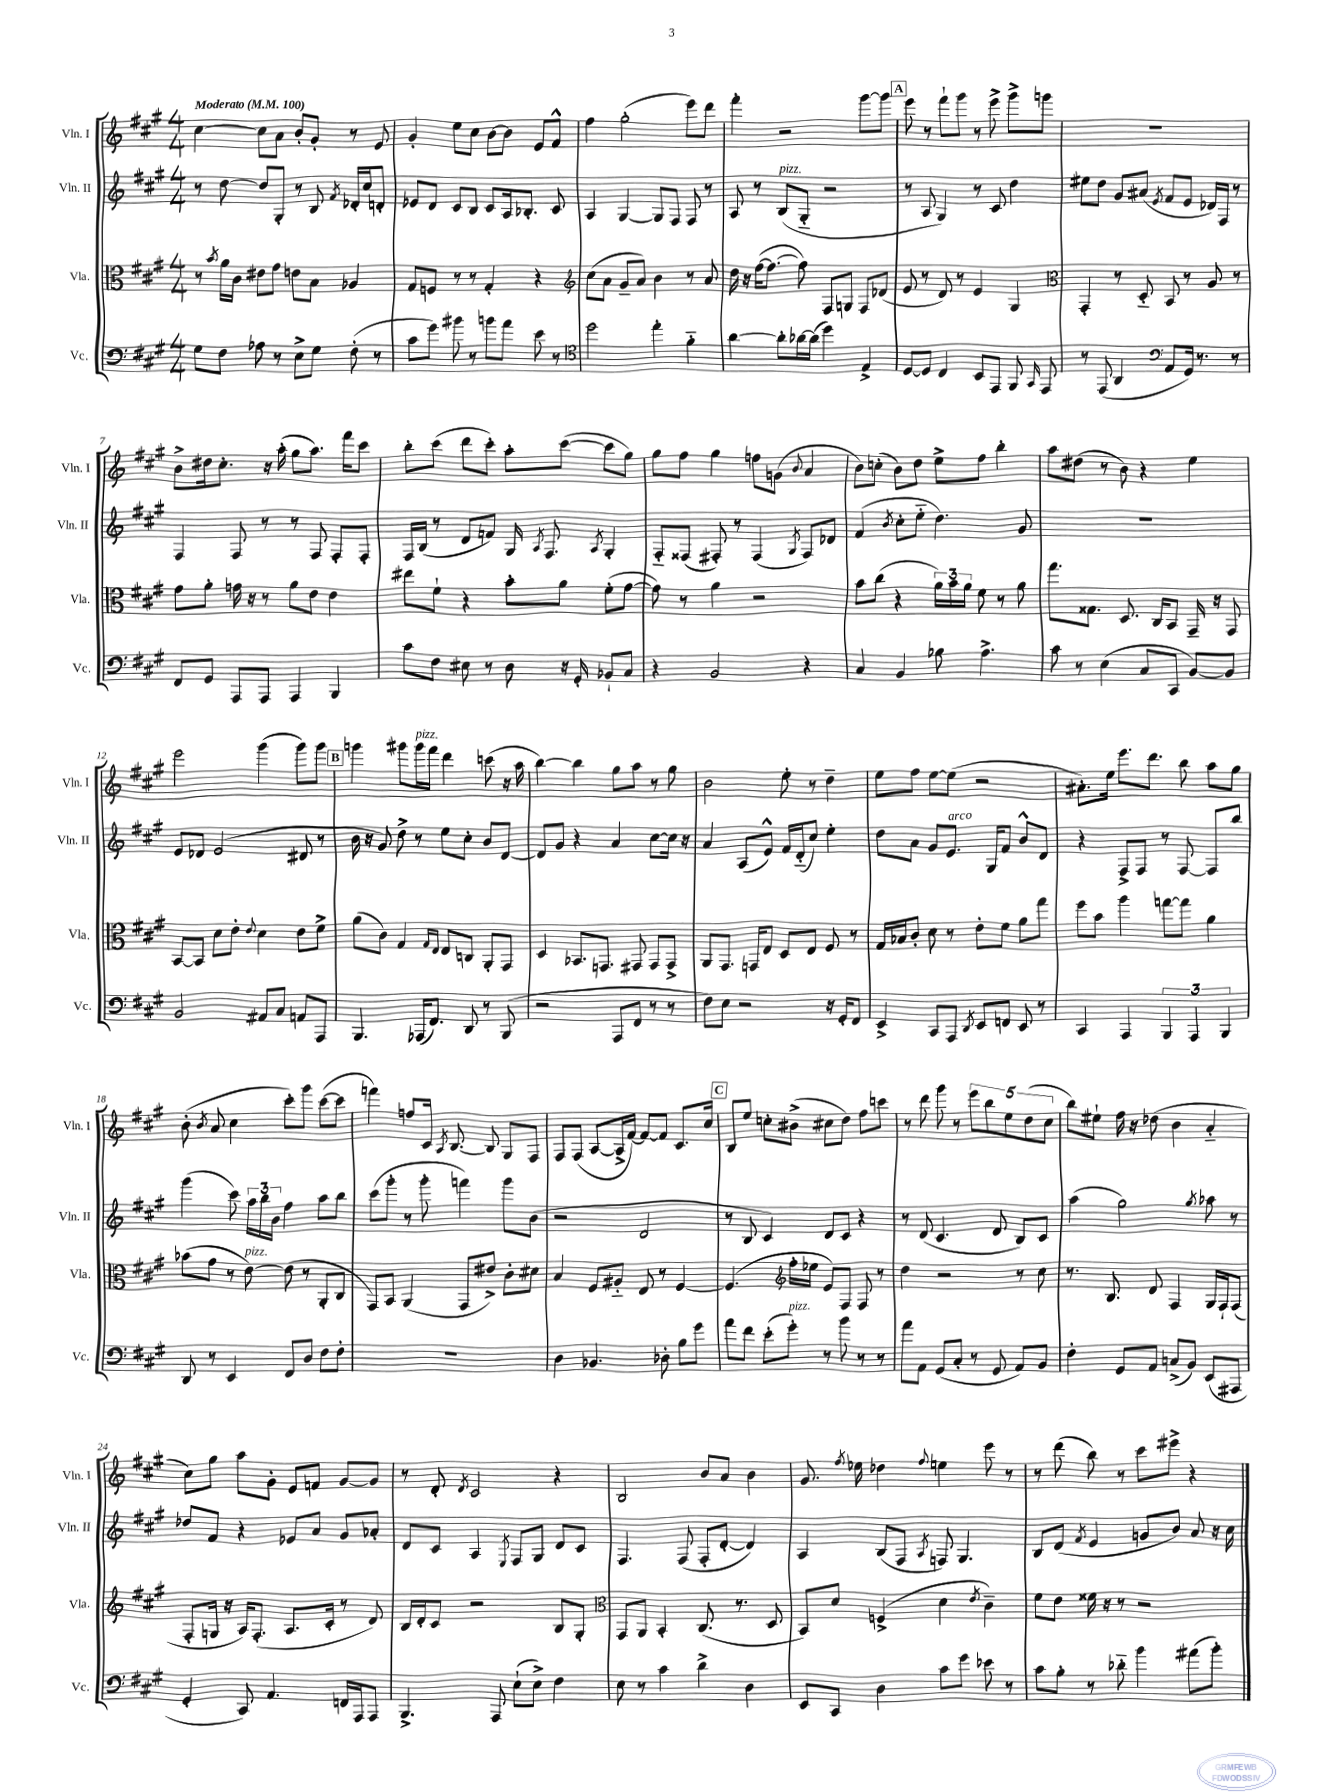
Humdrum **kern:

**kern	**kern	**kern	**kern
*part4	*part3	*part2	*part1
*staff4	*staff3	*staff2	*staff1
*I"Vc.	*I"Vla.	*I"Vln. II	*I"Vln. I
*I'Vc.	*I'Vla.	*I'Vln. II	*I'Vln. I
*clefF4	*clefC3	*clefG2	*clefG2
*k[f#c#g#]	*k[f#c#g#]	*k[f#c#g#]	*k[f#c#g#]
*M4/4	*M4/4	*M4/4	*M4/4
*MM100	*MM100	*MM100	*MM100
=1	=1	=1	=1
!	!	!	!LO:TX:a:B:t=Moderato
8G#\L	8r	8r	[4cc#\
.	8qb/	.	.
8F#\J	16a\LL	[8dd\	.
.	16c#\JJ	.	.
8A-X\	8e#X\L	8dd/L]	8cc#\L]
8r	8g#\J	8G#'/J	8a\J
8E^\L	8en\L	8r	8b'/L
8G#\J	8B\J	8B/	8g#'/J
.	.	8qf#/	.
(8F#'\	4A-X/	16d-X'/LL	8r
.	.	16cc#/J	.
8r	.	8dn'/J	8e/
=2	=2	=2	=2
8c#\L	8G#/L	8e-X/L	4g#'/
8g#\J)	8Fn/J	8d/J	.
8b#X\	8r	8c#/L	8ee\L
8r	8r	8B/J	8cc#\J
8bn\L	4G#'/	8c#/L	[8b\L
8a\J	.	16A/k	8b\J]
.	.	8.B-X'/J	.
8e\	4r	.	8e/L
8r	.	8c#/	8f#^^/J
=3	=3	=3	=3
*clefC4	*clefG2	*	*
2dd\	(8cc#\L	4A/	4ff#\
.	8a\J	.	.
.	8g#~/L	[4G#/	(2gg#'\
.	8a/J)	.	.
4ee'\	4b\	8G#/L]	.
.	.	8F#/J	.
4f#\	8r	8F#/	8eee\L)
.	8a/	8r	8ddd\J
=4	=4	=4	=4
[4a\	16dd\	8A/	4fff#'\
.	16r	.	.
.	([16ff#\KL	8r	.
.	8.ff#\J_	.	.
!	!	!LO:TX:a:i:t=pizz.	!
8a'\L]	.	(8B/L	2r
[16a-X\L	8ff#\])	8G#/J	.
(16a-\JJ]	.	.	.
4dd\)	8F#/L	2r	.
.	8Gn/J	.	.
4E^/	8F#/L	.	[8ggg#\L
.	(8d-X/J	.	8ggg#\J]
!!LO:REH:place=s1:t=A
=5	=5	=5	=5
[8D/L	8e/	8r	8eee\
8D/J]	8r	8A/	8r
4C#/	8d/)	4G#/)	8fff#`\L
.	8r	.	8ggg#\J
8BB/L	4e/	8r	8r
8EE/J	.	8c#/	8eee^\
8FF#/	4G#/	4dd\	8ggg#^\L
16qqGG#/	.	.	.
8EE/	.	.	8gggn\J
=6	=6	=6	=6
*	*clefC3	*	*
8r	4GG#'/	8ee#X\L	1r
(8EE/	.	8dd\J	.
4AA/	8r	8g#/L	.
.	8D/	(8a#X/J	.
*clefF4	*	*	*
.	.	8qe/	.
8AA/L	8BB/	8f#/L	.
16GG#/Jk)	8r	8e/J	.
8.r	.	.	.
.	8A/	16d-X/LL)	.
.	.	16F#/JJ	.
8r	8r	8r	.
!!LO:LB:g=z
=7	=7	=7	=7
8FF#/L	8g#\L	4F#/	8b^\L
8GG#/J	8a'\J	.	16dd#X\k
.	.	.	8.cc#'\J
8AAA/L	16gn\	8F#/	.
.	16r	.	.
8AAA/J	8r	8r	16r
.	.	.	(16aa'\
4AAA/	8a\L	8r	8gg#\L
.	8e\J	8F#/	8.aa\J)
4BBB/	4e\	8F#'/L	.
.	.	.	16fff#\KL
.	.	8F#'/J	8ccc#\J
=8	=8	=8	=8
8c#\L	8ee#X\L	16F#/LL	8bb'\L
.	.	(16B/JJ	.
8F#\J	8f#`\J	8r	(8ccc#\J
8E#X\	4r	8d/L	8ddd\L
8r	.	8fn/J)	8ccc#'\J)
8D\	8b'\L	16G#/	8aa'\L
.	.	8qA/	.
.	.	8.F#/	.
16r	8a\J	.	([8ccc#\J
16GG#'/	.	.	.
.	.	8qA/	.
8BB-X`/L	(8f#'\L	4G#'/	8ccc#\L]
8C#/J	[8g#\J	.	8gg#\J)
=9	=9	=9	=9
4r	8g#\])	8F#/L	8gg#\L
.	8r	(8F##X/J	8ff#\J
2BB/	4a\	8F#X'/)	4gg#\
.	.	8r	.
.	2r	(4F#/	8ffn\L
.	.	.	(8gn\J
.	.	8qG#/	8qqb/
4r	.	8F#/L)	4a/
.	.	8d-X/J	.
=10	=10	=10	=10
4C#/	8b\L	(4f#/	8b\L)
.	(8cc#\J	.	(8ccn'\J
.	.	8qb/	.
4BB/	4r	8cc#'\L	8b\L)
.	.	8ee\J	8dd\J
8B-X\	24a\LL)	4.dd\)	8ee^\L
.	24b\	.	.
.	24a\JJ	.	.
4.A^\	8f#\	.	8ff#\J
.	8r	.	4bb'\
.	8a\	8g#/	.
=11	=11	=11	=11
8c#\	8.gg#\L	1r	8aa\L
8r	.	.	(8dd#X\J
.	8.G##X\J	.	.
(4E\	.	.	8r
.	8.D/	.	8b\)
8C#/L	.	.	4r
.	16C#/KL	.	.
8CC#/J	8BB/J	.	.
[8BB/L)	16GG#~/	.	4ee\
.	16r	.	.
8BB/J]	8GG#/	.	.
!!LO:LB:g=z
=12	=12	=12	=12
2BB/	[8BB/L	8e/L	2eee\
.	8BB/J]	8d-X/J	.
.	8d\L	(2e/	.
.	8e'\J	.	.
.	8qqe/	.	.
8AA#X/L	4d\	.	(4ggg#\
8C#/J	.	.	.
8AAn/L	8e\L	8d#X/	8ggg#\L)
8AAA/J	8f#^\J	8r	8ggg#\J
!!LO:REH:place=s1:t=B
=13	=13	=13	=13
4.BBB/	(8a\L	16b\	4gggn\
.	.	16r	.
.	8c#\J)	8g#/)	.
.	4G#/	8dd^\	8ggg#X\L
!	!	!	!LO:TX:a:i:t=pizz.
(16AAA-X/KL	.	8r	16ggg#\L
8.FF#/J)	.	.	16fff#\JJ
.	16qqG#/LL	.	.
.	16qqE/JJ	.	.
.	8E/L	8ee\L	4ddd\
8DD/	8Cn/J	8cc#'\J	.
8r	8AA'/L	8b/L	(8cccn\
(8BBB/	8GG#/J	[8d/J	16r
.	.	.	16aa\
=14	=14	=14	=14
2r	4D/	8d/L]	[4bb\)
.	.	8g#/J	.
.	8.BB-X/L	4r	4bb\]
.	8.GGn/J	.	.
8AAA/L	.	4a/	8gg#\L
8FF#/J	8GG#X/	.	8aa\J
8r	8GG#/L	[8cc#\L	8r
8r	8GG#^/J	16cc#\Jk]	8gg#\
.	.	16r	.
=15	=15	=15	=15
8F#\L)	8AA/L	4a/	2b\
8E\J	8.GG#/J	.	.
2r	.	(8A/L	.
.	16GGn/KL	.	.
.	8E/J	8e^^/J)	.
.	8D/L	16f#/LL	8ee'\
.	.	(16d/J	.
.	8E/J	8cc#/J)	8r
16r	8F#/	4ee'\	4dd~\
16GG#'/KL	.	.	.
8FF#/J	8r	.	.
=16	=16	=16	=16
4EE^/	16G#/LL	8dd\L	8ee\L
.	16B-X/J	.	.
.	8c#'/J	8a\J	8ff#\J
8CC#/L	8d\	8g#/L	[8ee\L
!	!	!LO:TX:a:i:t=arco	!
8AAA/J	8r	8.e/J	(8ee\J]
8qDD/	.	.	.
8EE/L	8e'\L	.	2r
.	.	16G#/KL	.
8FFn/J	8f#\J	8f#/J	.
8EE/	8a\L	8b^^/L	.
8r	8gg#\J	8d/J	.
=17	=17	=17	=17
4CC#/	8ff#\L	4r	8.a#X'\L)
.	8b\J	.	.
.	.	.	16ee\Jk
4AAA/	4aa\	8F#^/L	8.eee\L
.	.	8F#/J	.
.	.	.	8.ddd\J
6BBB/	[8ggn\L	8r	.
.	8gg\J]	[8F#/	8bb\
6AAA/	.	.	.
.	4a\	8F#/L]	8aa\L
6BBB/	.	.	.
.	.	8bb/J	8gg#\J
!!LO:LB:g=z
=18	=18	=18	=18
8DD/	(8b-X\L	(4ggg#\	(8b'\
.	.	.	8qb/
8r	8g#\J	.	8a/
4EE/	8r	8ccc#\)	4cc#\
!	!LO:TX:a:i:t=pizz.	!	!
.	[8e\)	24aa\LL	.
.	.	24bb\	.
.	.	24b\JJ	.
8FF#/L	(8e\]	4ff#\	8ccc#'\L)
8D/J	8r	.	8ggg#\J
8F#\L	8AA'/L	8aa\L	([8ccc#\L
8F#'\J	8C#/J	8bb\J	8ccc#\J]
=19	=19	=19	=19
1r	8GG#/L)	(8ccc#\L	4fffn\)
.	8BB/J	8ggg#'\J	.
.	(4AA/	8r	8ffn/L
.	.	8ggg#'\	16c#/Jk
.	.	.	8qA/
.	.	.	[8.B/
.	8GG#/L	4fffn\)	.
.	8e#X^/J)	.	8B/]
.	8c#'\L	8ggg#\L	8G#/L
.	8d#X\J	(8b\J	8F#/J
=20	=20	=20	=20
4D\	4B/	2r	8F#/L
.	.	.	(8F#/J
4.BB-X/	8F#/L	.	[8A/L
.	8A#X/J	.	16A^/L]
.	.	.	[16f#/JJ)
.	8E/	2d/	8f#/L_
8D-X'\	8r	.	8f#/J]
8B\L	[4F#/	.	8.c#/L
8g#\J	.	.	.
.	.	.	16cc#/Jk
!!LO:REH:place=s1:t=C
=21	=21	=21	=21
8a\L	(4.F#/]	8r	8B/L
8f#\J	.	8B/	8ee/J
(8e'\L	.	4c#/)	8ccn'\L
*	*clefG2	*	*
!LO:TX:a:i:t=pizz.	!	!	!
8g#'\J)	16ff#'\LL	.	(8b#X^\J
.	16ee-X\JJ	.	.
8r	8e/L)	8d/L	8cc#X\L
8b\	8F#/J	8c#/J	8dd\J)
8r	8F#/	4r	8ff#\L
8r	8r	.	8cccn\J
=22	=22	=22	=22
8a\L	4dd\	8r	8r
8AA\J	.	(8d/	8ddd\
(8GG#/L	2r	4.c#/	8ggg#\
8C#'/J	.	.	8r
8r	.	.	10eee\L
.	.	.	10bb\
8GG#/	.	8d/	.
.	.	.	10ee\
8AA/L)	8r	8B/L)	.
.	.	.	(10dd\
8BB/J	8cc#\	8c#/J	.
.	.	.	10cc#\J
=23	=23	=23	=23
4F#'\	8.r	(4aa\	8bb\L)
.	.	.	8ee#X`\J
.	8.B/	.	.
8GG#/L	.	2gg#\)	16ff#\
.	.	.	16r
8AA/J	8d/	.	(8dd-X\
(8Cn^/L	4F#/	.	4b\
8BB/J)	.	.	.
.	.	8qgg#/	.
(8EE/L	16G#/LL	8aa-X\	4a/
.	16F#`/J	.	.
8AAA#X/J	(8F#/J	8r	.
!!LO:LB:g=z
=24	=24	=24	=24
4GG#'/	8F#'/L	8dd-X/L	8cc#\L)
.	16Gn/Jk	8f#/J	8gg#\J
.	16r	.	.
8CC#/)	16A/KL)	4r	8aa\L
.	(8.F#'/J	.	.
4.AA/	.	.	8g#'\J
.	8.A/L	8e-X/L	8e/L
.	.	8a/J	8fn/J
.	16c#'/Jk	.	.
16FFn/LL	8r	8g#/L	[8g#/L
16AAA/J	.	.	.
8AAA/J	8d/)	8a-X'/J	8g#/J]
=25	=25	=25	=25
4.BBB^/	16B/LL	8d/L	8r
.	16d'/J	.	.
.	8c#/J	8c#/J	8d'/
.	.	.	8qd/
.	2r	4A/	2c#/
8AAA/	.	.	.
.	.	8qE/	.
(8E`\L	.	8F#/L	.
8E^\J)	.	8G#/J	.
4F#\	8B/L	8d/L	4r
.	8G#'/J	8c#/J	.
=26	=26	=26	=26
*	*clefC3	*	*
8E\	8GG#/L	4.F#/	2B/
8r	8AA/J	.	.
4c#\	4BB'/	.	.
.	.	(8F#/	.
4d^\	(8.C#/	8F#'/L	8b/L
.	.	[8d'/J	8a/J
.	8.r	.	.
4D\	.	4d/])	4b\
.	8D/	.	.
=27	=27	=27	=27
8EE/L	8BB/L)	4A/	8.g#/
8CC#/J	8d/J	.	.
.	.	.	8qff#/
.	.	.	16ee-X\
4D\	(4Fn^/	(8B/L	4dd-X\
.	.	8F#/J	.
.	.	8qA/	8qqff#/
8c#\L	4d\	8Fn/)	4een\
8g#\J	.	4.G#/	.
.	8qe/	.	.
8e-X\	4c#~\)	.	8eee\
8r	.	.	8r
=28	=28	=28	=28
8c#\L	8f#\L	8B/L	8r
8B'\J	8e\J	(8d/J	(8ddd\
.	.	8qf#/	.
8r	16f##X\	4e/	8bb\)
.	16r	.	.
8d-X\	8r	.	8r
4b\	2r	8gn/L	8ccc#\L
.	.	8b/J)	8eee#X^\J
(8a#X\L	.	8a/	4r
8b'\J)	.	16r	.
.	.	16cc#\	.
==	==	==	==
*-	*-	*-	*-
